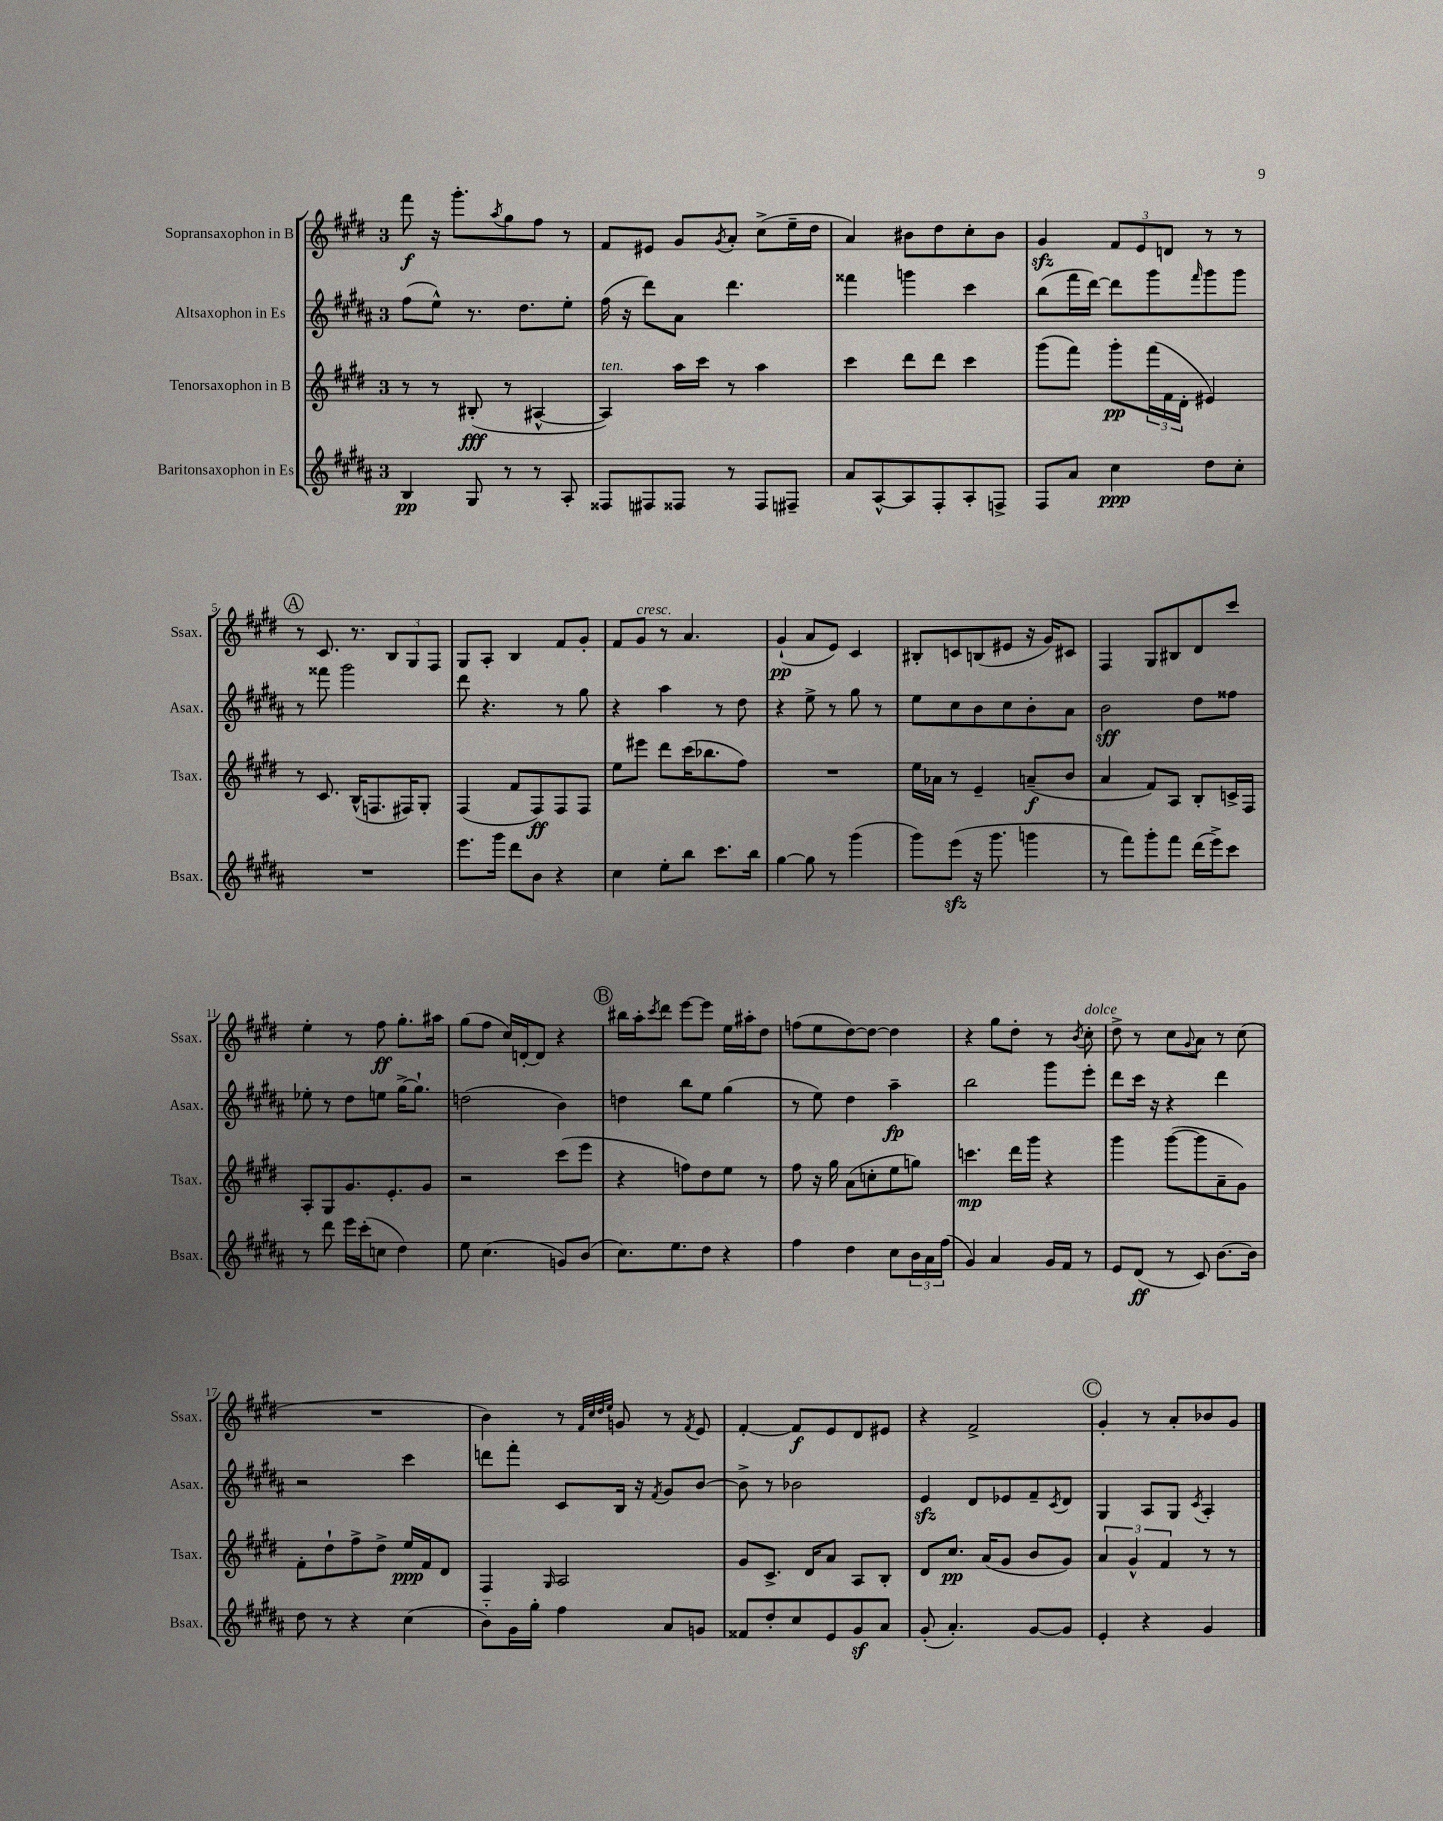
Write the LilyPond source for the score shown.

<<
\new StaffGroup <<
\new Staff = "s0" \with { instrumentName = "Sopransaxophon in B" shortInstrumentName = "Ssax." } {
    \clef treble \key e \major \once \override Staff.TimeSignature.style = #'single-digit \time 3/4
    fis'''8\f r16 gis'''8.-. \acciaccatura { a''8 } gis''8 fis''8 r8 |
    fis'8 eis'8 gis'8 \acciaccatura { gis'8 } a'8-. cis''8->( e''16-- dis''16 |
    a'4) bis'8 dis''8 cis''8-. bis'8 |
    gis'4\sfz \tuplet 3/2 { fis'8 e'8 d'8 } r8 r8 |
    \mark \markup { \circle "A" } r8 cis'8. r8. \tuplet 3/2 { b8 gis8 fis8 } |
    gis8 a8-. b4 fis'8 gis'8-. |
    fis'8 gis'8^\markup { \italic "cresc." } r8 a'4. |
    gis'4-!\pp( a'8 e'8) cis'4 |
    bis8-. c'8 b8( eis'8 r16 gis'16) cis'8 |
    fis4 gis8 bis8 dis'8 cis'''8 |
    e''4-. r8 fis''8\ff gis''8.-. ais''16 |
    gis''8( fis''8 cis''16) d'16~-. d'8 r4 |
    \mark \markup { \circle "B" } bis''16 a''16-. \acciaccatura { cis'''8 } dis'''8 e'''8~ e'''8 e''16 ais''16-. dis''8 |
    f''8( e''8 dis''8~) dis''8~ dis''4 |
    r4 gis''8 dis''8-. r8 \acciaccatura { b'8 } cis''8-.^\markup { \italic "dolce" } |
    dis''8-> r8 cis''8 \appoggiatura { gis'8 } a'8 r8 cis''8( |
    R2. |
    b'4) r8 \grace { fis'32 cis''32 dis''32 e''32 } g'8 r8 \acciaccatura { fis'8 } e'8 |
    fis'4~-. fis'8\f e'8 dis'8 eis'8 |
    r4 fis'2-> |
    \mark \markup { \circle "C" } gis'4-. r8 a'8-. bes'8 gis'8 \bar "|." |
}
\new Staff = "s1" \with { instrumentName = "Altsaxophon in Es" shortInstrumentName = "Asax." } {
    \clef treble \key b \major \once \override Staff.TimeSignature.style = #'single-digit \time 3/4
    fis''8( e''8-^) r8. dis''8. e''8-. |
    fis''16( r16 dis'''8) ais'8 dis'''4. |
    fisis'''4 g'''4 cis'''4 |
    b''8( fis'''16 dis'''16~) dis'''8 gis'''8 \grace { fis'''16 } gis'''8 gis'''8 |
    \mark \markup { \circle "A" } r8 fisis'''8 gis'''2 |
    dis'''8 r4. r8 gis''8 |
    r4 ais''4 r8 dis''8 |
    r4 e''8-> r8 gis''8 r8 |
    e''8 cis''8 b'8 cis''8 b'8-. ais'8 |
    b'2\sff dis''8 fisis''8 |
    ees''8-. r8 dis''8 e''8 gis''16~-> gis''8.-! |
    d''2( b'4) |
    \mark \markup { \circle "B" } d''4 b''8 e''8 gis''4( |
    r8 e''8) dis''4 ais''4--\fp |
    b''2 gis'''8 e'''8-. |
    dis'''8 cis'''16 r16 r4 dis'''4 |
    r2 cis'''4 |
    d'''8 fis'''8-. cis'8 b16 r16 \acciaccatura { fis'8 } gis'8 b'8~ |
    b'8-> r8 bes'2 |
    e'4\sfz dis'8 ees'8 fis'8-- \acciaccatura { cis'8 } dis'8 |
    \mark \markup { \circle "C" } gis4 ais8 gis8 \acciaccatura { cis'8 } ais4-. \bar "|." |
}
\new Staff = "s2" \with { instrumentName = "Tenorsaxophon in B" shortInstrumentName = "Tsax." } {
    \clef treble \key e \major \once \override Staff.TimeSignature.style = #'single-digit \time 3/4
    r8 r8 bis8-.\fff( r8 ais4~-^ |
    ais4^\markup { \italic "ten." }) a''16 cis'''16 r8 a''4 |
    cis'''4 dis'''8 dis'''8 cis'''4 |
    gis'''8( fis'''8) gis'''8-.\pp \tuplet 3/2 { fis'''16( fis'16 dis'16-. } eis'4) |
    \mark \markup { \circle "A" } r8 cis'8. b16-^( f8. fis16) gis8-. |
    fis4( fis'8 fis8\ff) fis8 fis8 |
    e''8 eis'''8 dis'''8 cis'''16( bes''8. fis''8) |
    R2. |
    e''16 aes'16 r8 e'4-- a'8--\f( b'8 |
    a'4 fis'8) a8 b8-. c'16-> fis16 |
    a8-. gis8 gis'8. e'8.-. gis'8 |
    r2 cis'''8( e'''8 |
    \mark \markup { \circle "B" } r4 f''8) dis''8 e''8 r8 |
    fis''8 r16 gis''16 a'8( c''8-. e''8 g''8) |
    c'''4.\mp dis'''16 gis'''16 r4 |
    gis'''4 gis'''8~( gis'''8 a'8-- gis'8) |
    fis'8-. dis''8-! fis''8-> dis''8-> e''16\ppp fis'16 dis'8 |
    fis4 \grace { gis16 } a2 |
    gis'8 cis'8.-> dis'16 a'8 a8 b8-. |
    dis'8 cis''8.\pp a'16( gis'8 b'8 gis'8) |
    \mark \markup { \circle "C" } \tuplet 3/2 { a'4 gis'4-^ fis'4 } r8 r8 \bar "|." |
}
\new Staff = "s3" \with { instrumentName = "Baritonsaxophon in Es" shortInstrumentName = "Bsax." } {
    \clef treble \key b \major \once \override Staff.TimeSignature.style = #'single-digit \time 3/4
    b4\pp gis8 r8 r8 ais8-. |
    fisis8 fis8 fisis8 r8 fisis8 fis8-- |
    ais'8 ais8~-^ ais8 fis8-. ais8-. f8-> |
    fis8 ais'8 cis''4\ppp dis''8 cis''8-. |
    \mark \markup { \circle "A" } R2. |
    e'''8. gis'''16 dis'''8 b'8 r4 |
    cis''4 e''8-. b''8 cis'''8. b''16 |
    gis''4~ gis''8 r8 gis'''4( |
    gis'''8) e'''8\sfz( r16 gis'''8. g'''4 |
    r8 fis'''8) gis'''8-. fis'''8 dis'''16( e'''16->) cis'''8 |
    r8 dis'''8 e'''16 cis'''16-.( c''8 dis''4) |
    e''8 cis''4.( g'8) b'8( |
    \mark \markup { \circle "B" } cis''8.) e''8. dis''8 r4 |
    fis''4 dis''4 cis''8 \tuplet 3/2 { b'16 ais'16 fis''16( } |
    gis'4) ais'4 gis'16 fis'16 r8 |
    e'8 dis'8\ff( r8 cis'8) b'8.~ b'16 |
    dis''8 r8 r4 cis''4( |
    b'8-_) gis'16 gis''16-. fis''4 ais'8 g'8 |
    fisis'8 dis''8-. cis''8 e'8 gis'8\sf ais'8 |
    gis'8-.( ais'4.-.) gis'8~ gis'8 |
    \mark \markup { \circle "C" } e'4-. r4 gis'4 \bar "|." |
}
>>
>>
